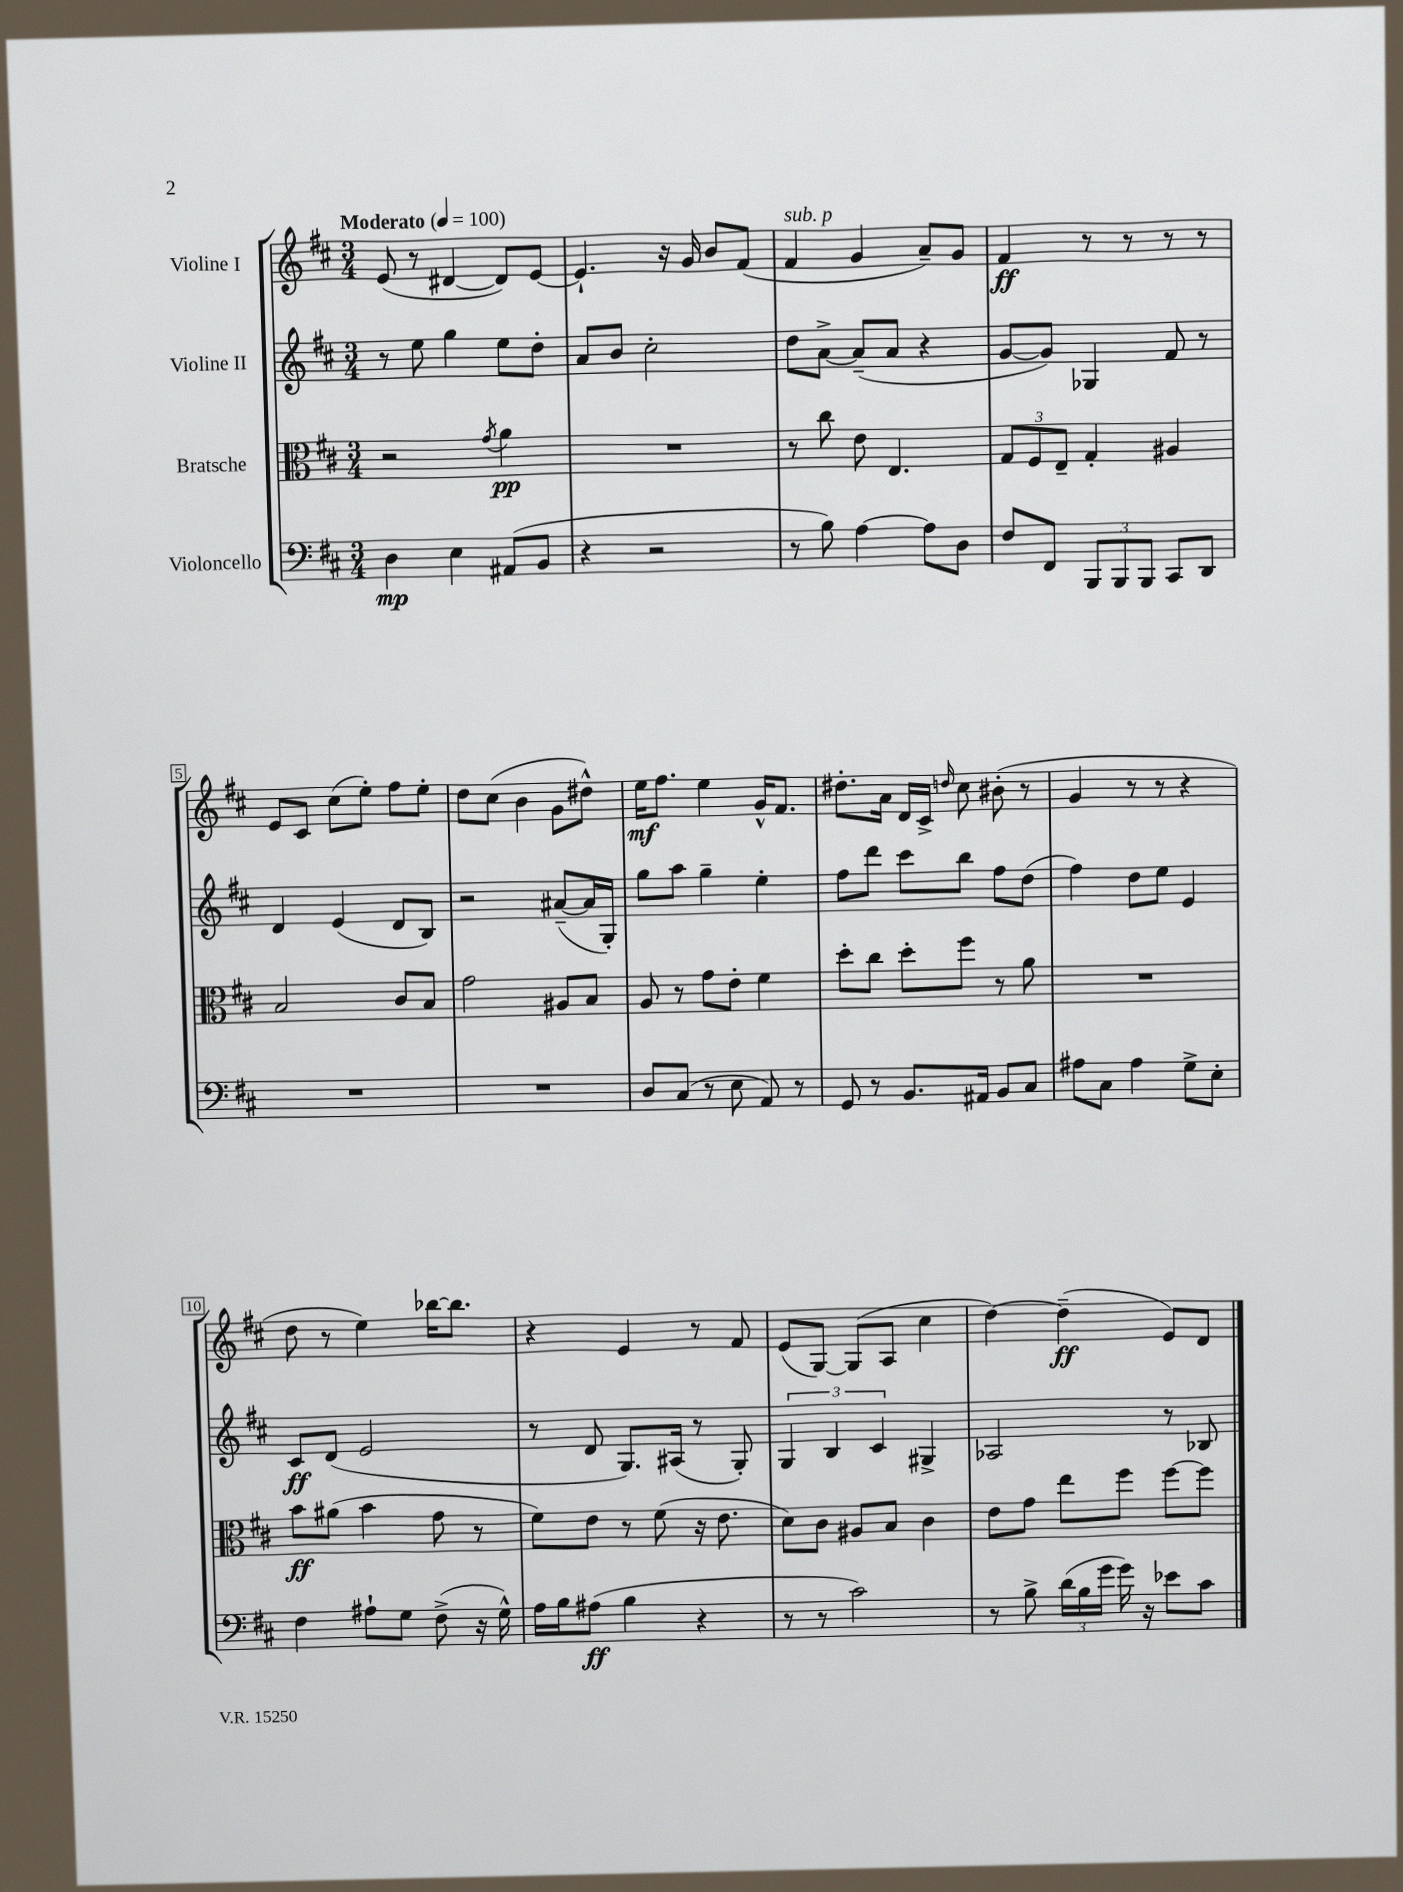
<<
\new StaffGroup <<
\new Staff = "s0" \with { instrumentName = "Violine I" } {
    \clef treble \key d \major \numericTimeSignature \time 3/4 \tempo "Moderato" 4 = 100
    \autoBeamOff e'8( r8 dis'4~ dis'8[) e'8]~ |
    e'4.-! r16 g'16 b'8[ fis'8]( |
    fis'4^\markup { \italic "sub. p" } g'4 a'8[--) g'8] |
    fis'4\ff r8 r8 r8 r8 |
    e'8[ cis'8] cis''8[( e''8]-.) fis''8[ e''8]-. |
    d''8[ cis''8]( b'4 g'8[ dis''8]-^) |
    e''16[\mf fis''8.] e''4 g'16[-^ fis'8.] |
    dis''8.[-. a'16] d'16[ cis'16]-> \grace { d''16 } cis''8 bis'8-.( r8 |
    g'4 r8 r8 r4 |
    d''8 r8 e''4) bes''16[~ bes''8.] |
    r4 e'4 r8 fis'8 |
    e'8[( g8]~) g8[( a8] cis''4 |
    d''4~) d''4--\ff( e'8[) d'8] \bar "|." |
}
\new Staff = "s1" \with { instrumentName = "Violine II" } {
    \clef treble \key d \major \numericTimeSignature \time 3/4
    \autoBeamOff r8 e''8 g''4 e''8[ d''8]-. |
    a'8[ b'8] cis''2-. |
    d''8[ a'8]~-> a'8[--( a'8] r4 |
    g'8[~ g'8]) ges4 fis'8 r8 |
    d'4 e'4( d'8[ b8]) |
    r2 ais'8[~--( ais'16 g16]-.) |
    g''8[ a''8] g''4-- e''4-. |
    fis''8[ d'''8] cis'''8[ b''8] fis''8[ d''8]( |
    fis''4) d''8[ e''8] e'4 |
    cis'8[\ff d'8]( e'2 |
    r8 d'8 g8.[) ais16]( r8 g8-.) |
    \tuplet 3/2 { g4 b4 cis'4 } gis4-> |
    aes2 r8 bes8 \bar "|." |
}
\new Staff = "s2" \with { instrumentName = "Bratsche" } {
    \clef alto \key d \major \numericTimeSignature \time 3/4
    \autoBeamOff r2 \acciaccatura { g'8 } a'4\pp |
    R2. |
    r8 cis''8 e'8 e4. |
    \tuplet 3/2 { g8[ fis8 e8]-- } g4-. ais4 |
    b2 cis'8[ b8] |
    g'2 ais8[ b8] |
    a8 r8 g'8[ e'8]-. fis'4 |
    d''8[-. cis''8] d''8[-. fis''8] r8 a'8 |
    R2. |
    b'8[\ff ais'8]( b'4 g'8 r8 |
    fis'8[) e'8] r8 fis'8( r16 e'8. |
    d'8[) cis'8] ais8[ b8] cis'4 |
    e'8[ g'8] e''8[ fis''8] fis''8[~ fis''8] \bar "|." |
}
\new Staff = "s3" \with { instrumentName = "Violoncello" } {
    \clef bass \key d \major \numericTimeSignature \time 3/4
    \autoBeamOff d4\mp e4 ais,8[( b,8] |
    r4 r2 |
    r8 b8) a4~ a8[ d8] |
    fis8[ fis,8] \tuplet 3/2 { b,,8[ b,,8 b,,8] } cis,8[ d,8] |
    R2. |
    R2. |
    d8[ cis8]( r8 e8 a,8) r8 |
    g,8 r8 b,8.[ ais,16] b,8[ cis8] |
    ais8[ cis8] ais4 g8[-> e8]-. |
    fis4 ais8[-! g8] fis8->( r16 g16-^) |
    a16[ b16 ais8]\ff( b4 r4 |
    r8 r8 cis'2) |
    r8 b8-> \tuplet 3/2 { d'16[( b16 g'16] } g'16) r16 ees'8[ cis'8] \bar "|." |
}
>>
>>
\layout { \context { \Score \override BarNumber.stencil = #(make-stencil-boxer 0.1 0.3 ly:text-interface::print) } }
